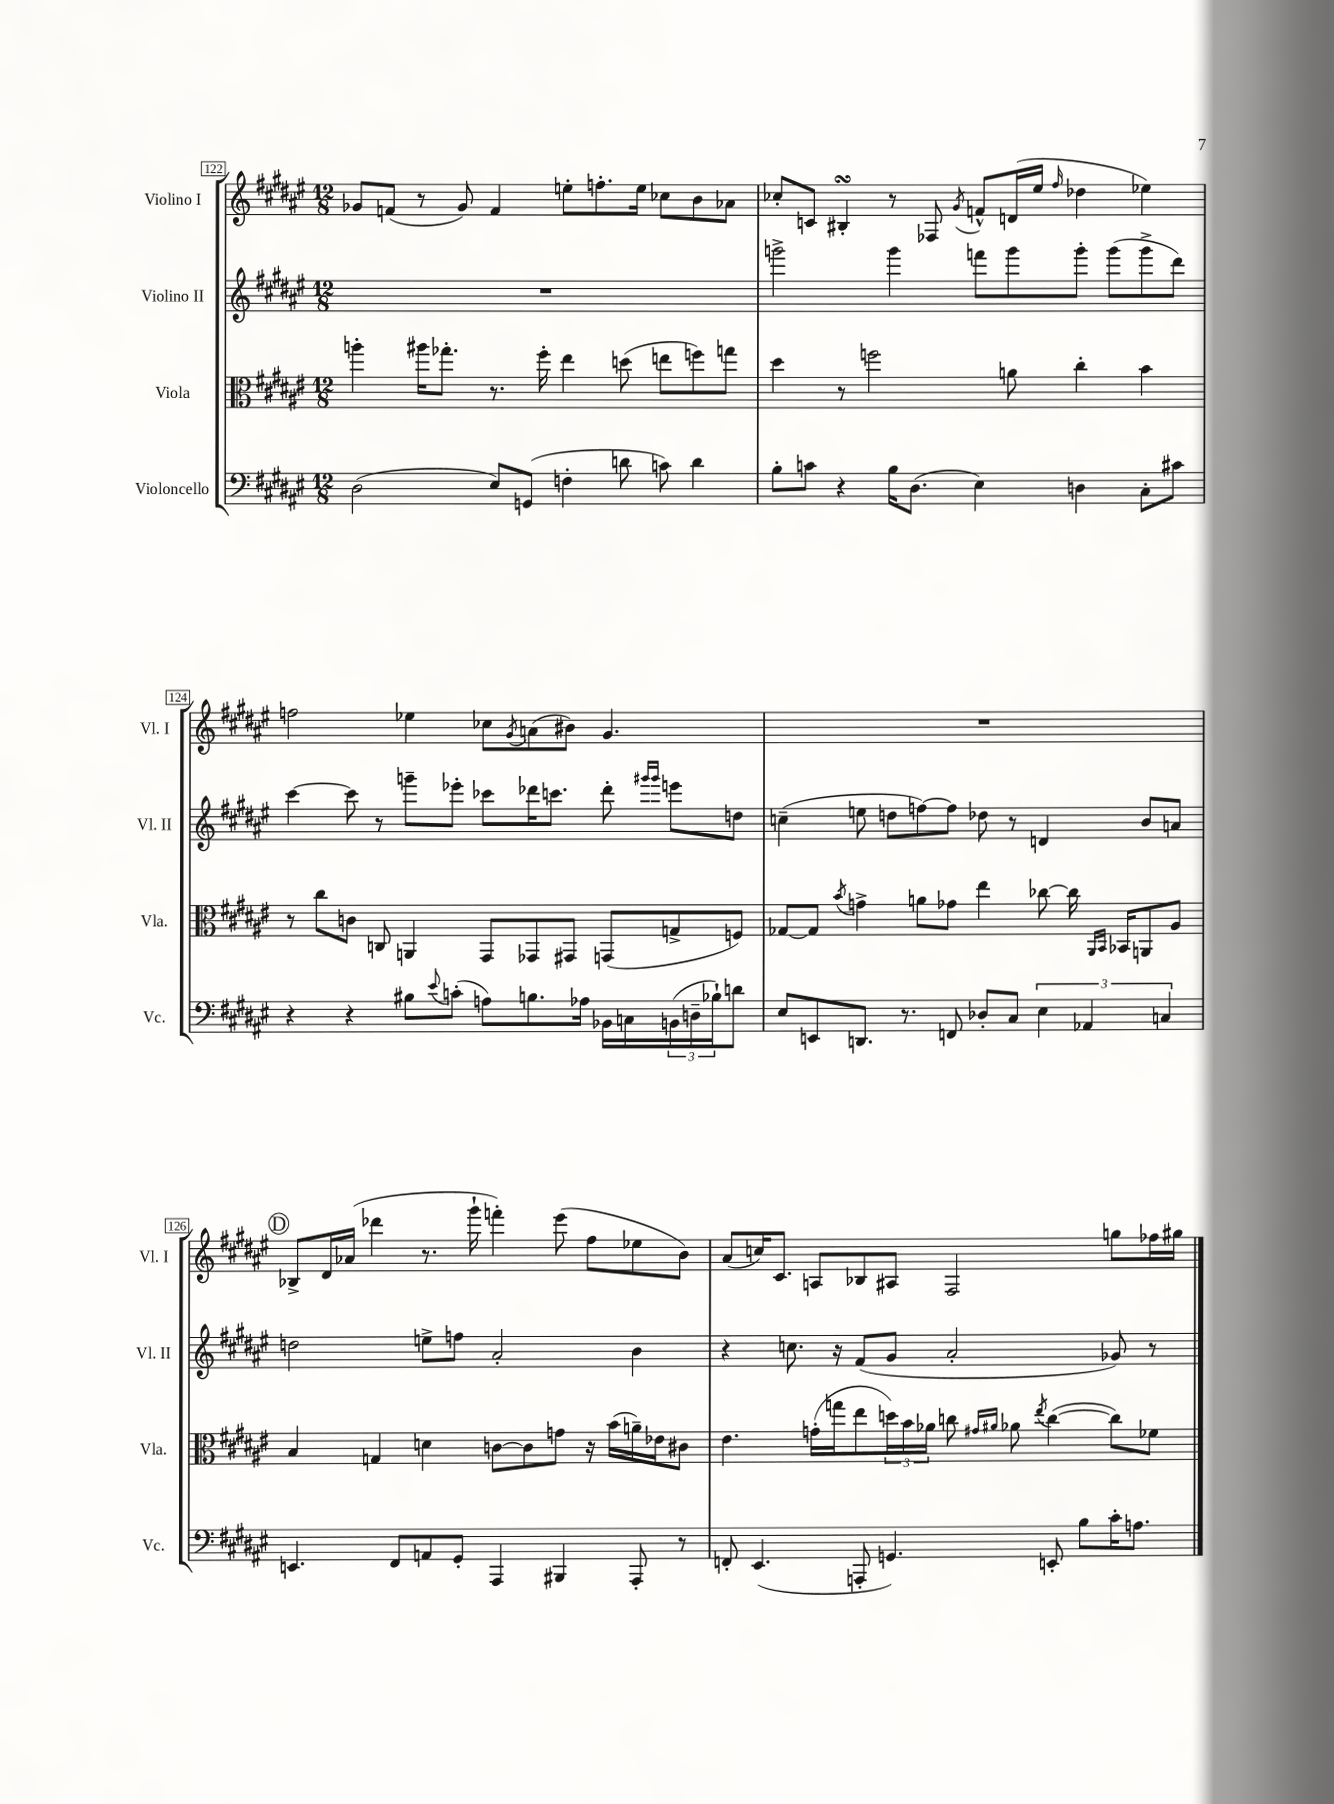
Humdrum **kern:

**kern	**kern	**kern	**kern
*staff4	*staff3	*staff2	*staff1
*clefF4	*clefC3	*clefG2	*clefG2
*k[f#c#g#d#a#e#]	*k[f#c#g#d#a#e#]	*k[f#c#g#d#a#e#]	*k[f#c#g#d#a#e#]
*M12/8	*M12/8	*M12/8	*M12/8
(2D#\	4aa'\	1.r	8g-/L
.	.	.	(8f/J
.	16aa#\LK	.	8r
.	8.gg-'\J	.	.
.	.	.	8g-/)
8E#/L)	8.r	.	4f/
(8GG/J	.	.	.
.	16ff#'\	.	.
4F'\	4ee#\	.	8ee'\L
.	.	.	8.ff'\
8d\	(8dd\	.	.
.	.	.	16ee\Jk
8c\)	8ee\L	.	8cc-\L
4d\	8ff\)	.	8b\
.	8gg\J	.	8a-\J
=	=	=	=
8B'\L	4dd#\	2ggg^\	8cc-'/L
8c\J	.	.	8c/J
4r	8r	.	4B#'/
.	2ff\	.	.
16B\LK	.	4ggg\	8r
(8.D#\J	.	.	.
.	.	.	8F-/
.	.	.	8qg#/
4E#\)	.	8fff\L	8f^^/L
.	8a\	8ggg\	(16d/L
.	.	.	16ee#/JJ
.	.	.	16qqff#/
4D\	4cc#'\	8ggg'\J	4dd-\
.	.	(8ggg\L	.
8C#'\L	4b\	8ggg^\	4ee-\)
8c#\J	.	8ddd#\J)	.
=	=	=	=
4r	8r	[4ccc#\	2ff\
.	8cc#\L	.	.
4r	8c\J	8ccc#\]	.
.	8C/	8r	.
8B#\L	4AA/	8ggg~\L	4ee-\
8qqe#/	.	.	.
(8c'\J	.	8eee-'\J	.
8A\L)	8GG#/L	8ccc-\L	8cc-\L
.	.	.	8qg#/
8.B\	8GG-/	16ddd-\K	(8a\
.	.	8.ccc\J	.
.	8GG#/J	.	8b#\J)
16A-\Jk	.	.	.
16BB-\LL	(8GG/L	8ddd-'\	4.g#/
16C\	.	.	.
.	.	16qqggg#/LL	.
.	.	16qqggg#/JJ	.
(24BB\	8G^/	8eee\L	.
24D~\	.	.	.
24B-`\J)	.	.	.
8d\J	8F/J)	8dd\J	.
=	=	=	=
8E#/L	[8G-/L	(4cc~\	1.r
8EE/	8G-/]J	.	.
.	8qb/	.	.
8.DD/J	4g^\	8ee\	.
.	.	8dd\L	.
8.r	.	.	.
.	8a\L	[8ff\)	.
8FF/	8g-\J	8ff\]J	.
8D-'/L	4ee#\	8dd-\	.
8C#/J	.	8r	.
6E#\	[8cc-\	4d/	.
.	16cc-\]	.	.
6AA-/	.	.	.
.	16qqAA#/LL	.	.
.	16qqBB/JJ	.	.
.	16BB-/LK	.	.
.	8AA/	8b/L	.
6C/	.	.	.
.	8A#/J	8a/J	.
=	=	=	=
4.EE/	4B/	2dd\	8B-^/L
.	.	.	16d#/L
.	.	.	(16a-/JJ
.	4G/	.	4ddd-\
8FF#/L	.	.	.
8AA/	4d\	8ee^\L	8.r
8GG#'/J	.	8ff\J	.
.	.	.	16ggg#`\
4AAA#/	[8c\L	2a#'/	4fff'\)
.	8c\]	.	.
4BBB#/	8g\J	.	(8eee#\
.	16r	.	8ff#\L
.	(16b\LL	.	.
8AAA#'/	16a~\)	4b\	8ee-\
.	16e-\J	.	.
8r	8c#\J	.	8b\J)
=	=	=	=
8FF'/	4.e#\	4r	(8a#/L
(4.EE#/	.	.	16cc/K)
.	.	.	8.c#/J
.	.	8.cc\	.
.	(16g'\LL	.	8A/L
.	16gg\J	16r	.
8AAA'/	8ee#\	(8f#/L	8B-/
4.GG/)	24dd\L)	8g#/J	8A#/J
.	24b\	.	.
.	24a-\JJ	.	.
.	8cc\	2a#'/	2F#/
.	16qqg#/LL	.	.
.	16qqa#/JJ	.	.
.	8a-\	.	.
.	8qee#/	.	.
8EE'/	([4cc\	.	.
8B\L	.	.	.
16c#'\K	8cc\]L)	8g-/)	8gg\L
8.A\J	.	.	.
.	8f-\J	8r	16ff-\L
.	.	.	16gg#\JJ
==	==	==	==
*-	*-	*-	*-
